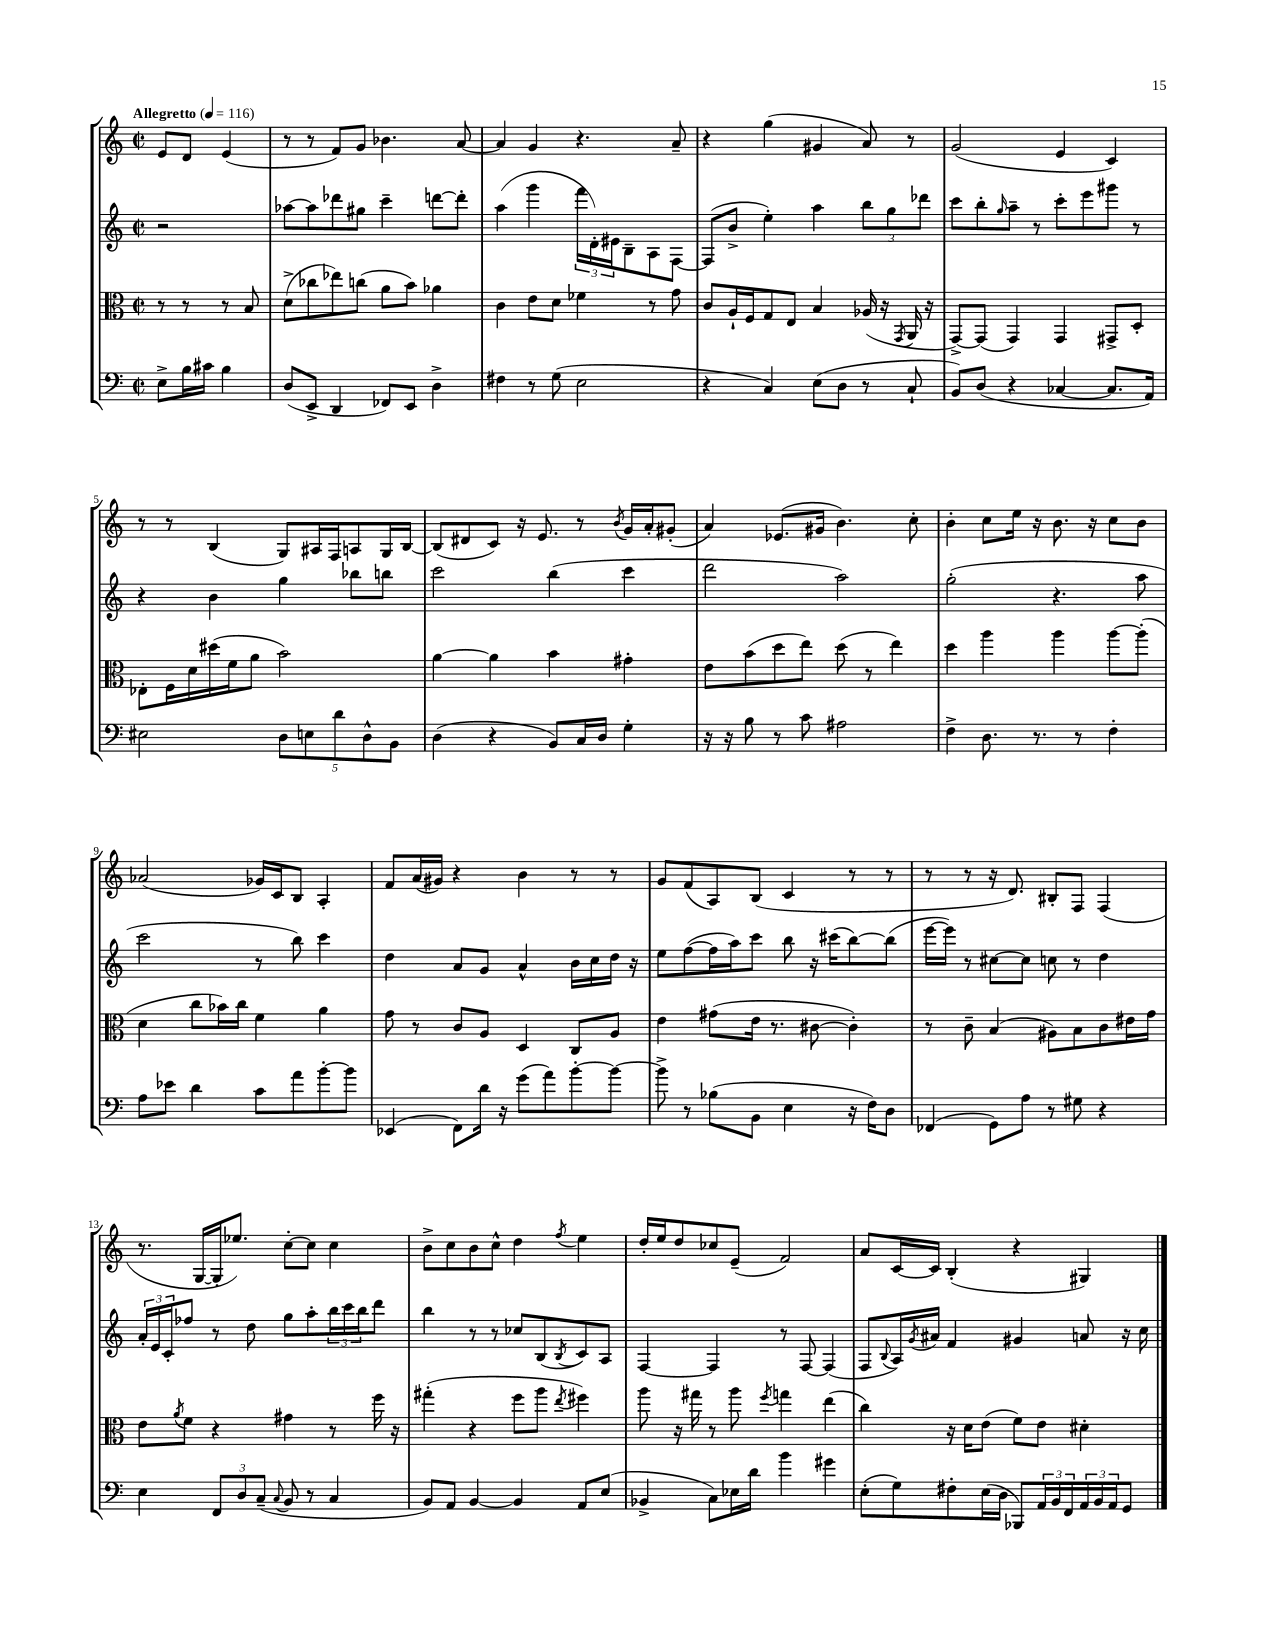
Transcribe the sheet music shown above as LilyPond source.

<<
\new StaffGroup <<
\new Staff = "s0" {
    \clef treble \key c \major \defaultTimeSignature \time 2/2 \partial 2 \tempo "Allegretto" 4 = 116
    e'8 d'8 e'4( |
    r8 r8 f'8) g'8 bes'4. a'8~ |
    a'4 g'4 r4. a'8-- |
    r4 g''4( gis'4 a'8) r8 |
    g'2( e'4 c'4) |
    r8 r8 b4( g8) ais16 f16 a8 g16 b16~ |
    b8( dis'8 c'8) r16 e'8. r8 \acciaccatura { b'8 } g'16 a'16-. gis'8-.( |
    a'4) ees'8.( gis'16 b'4.) c''8-. |
    b'4-. c''8 e''16 r16 b'8. r16 c''8 b'8 |
    aes'2( ges'16) c'16 b8 a4-. |
    f'8 a'16( gis'16) r4 b'4 r8 r8 |
    g'8 f'8( a8) b8( c'4 r8 r8 |
    r8 r8 r16 d'8.) bis8-. f8 f4( |
    r8. g16~ g16-. ees''8.) c''8~-. c''8 c''4 |
    b'8-> c''8 b'8 c''8-^ d''4 \acciaccatura { f''8 } e''4 |
    d''16-. e''16 d''8 ces''8 e'8--( f'2) |
    a'8 c'16~ c'16 b4-.( r4 gis4) \bar "|." |
}
\new Staff = "s1" {
    \clef treble \key c \major \defaultTimeSignature \time 2/2 \partial 2
    r2 |
    aes''8~ aes''8 des'''8 gis''8 c'''4-- d'''8~ d'''8-. |
    a''4( g'''4 \tuplet 3/2 { f'''16 d'16-.) eis'16 } b8-- a8 f8~ |
    f8( b'8-> e''4-.) a''4 \tuplet 3/2 { b''8 g''8 des'''8 } |
    c'''8 b''8-. \grace { g''16 } a''8-- r8 c'''8-. e'''8 gis'''8 r8 |
    r4 b'4 g''4 bes''8 b''8 |
    c'''2 b''4( c'''4 |
    d'''2 a''2) |
    g''2-.( r4. a''8 |
    c'''2 r8 b''8) c'''4 |
    d''4 a'8 g'8 a'4-^ b'16 c''16 d''16 r16 |
    e''8 f''8~( f''16 a''16) c'''8 b''8 r16 cis'''16( b''8~) b''8( |
    e'''16~ e'''16) r8 cis''8~ cis''8 c''8 r8 d''4 |
    \tuplet 3/2 { a'16-. e'16 c'16-. } fes''8 r8 d''8 g''8 a''8-. \tuplet 3/2 { b''16 c'''16 b''16 } d'''8 |
    b''4 r8 r8 ces''8 b8( \acciaccatura { b8 } c'8) a8 |
    f4~ f4 r8 f8~ f4( |
    f8 \appoggiatura { b8 } a16) \acciaccatura { g'8 } ais'16 f'4 gis'4 a'8 r16 c''16 \bar "|." |
}
\new Staff = "s2" {
    \clef alto \key c \major \defaultTimeSignature \time 2/2 \partial 2
    r8 r8 r8 b8 |
    d'8->( ces''8 ees''8) c''8( a'8 b'8) aes'4 |
    c'4 e'8 d'8 fes'4 r8 g'8 |
    c'8 a16-! f16 g8 e8 b4 aes16( r16 \acciaccatura { g,8 } a,16 r16 |
    g,8~->) g,8( g,4) g,4 gis,8-> d8-. |
    ees8-. f16 d'16 dis''16( f'16 a'8 b'2) |
    a'4~ a'4 b'4 gis'4-. |
    e'8 b'8( d''8 e''8) d''8( r8 e''4) |
    d''4 a''4 a''4 a''8~ a''8-.( |
    d'4 c''8 bes'16) c''16 f'4 a'4 |
    g'8 r8 c'8 a8 d4 c8 a8 |
    e'4 gis'8( e'16 r8. cis'8~ cis'4-.) |
    r8 c'8-- b4( ais8) b8 c'8 eis'16 g'16 |
    e'8 \acciaccatura { a'8 } f'8 r4 gis'4 r8 f''16 r16 |
    gis''4-.( r4 f''8 a''8 \acciaccatura { e''8 } fis''4) |
    a''8 r16 gis''16 r8 a''8 \acciaccatura { f''8 } g''4 e''4( |
    c''4) r16 d'16 e'8( f'8) e'8 dis'4-. \bar "|." |
}
\new Staff = "s3" {
    \clef bass \key c \major \defaultTimeSignature \time 2/2 \partial 2
    e8-> b16 cis'16 b4 |
    d8( e,8-> d,4 fes,8) e,8 d4-> |
    fis4 r8 g8( e2 |
    r4 c4) e8( d8 r8 c8-! |
    b,8) d8( r4 ces4~ ces8. a,16) |
    eis2 \tuplet 5/4 { d8 e8 d'8 d8-^ b,8 } |
    d4( r4 b,8) c16 d16 g4-. |
    r16 r16 b8 r8 c'8 ais2 |
    f4-> d8. r8. r8 f4-. |
    a8 ees'8 d'4 c'8 a'8 b'8~-. b'8 |
    ees,4( f,8) d'16 r16 g'8( a'8) b'8~-. b'8~ |
    b'8-> r8 bes8( b,8 e4 r16 f16) d8 |
    fes,4( g,8) a8 r8 gis8 r4 |
    e4 \tuplet 3/2 { f,8 d8 c8--( } \appoggiatura { c8 } b,8 r8 c4 |
    b,8) a,8 b,4~ b,4 a,8 e8( |
    bes,4-> c8) ees16 d'16 b'4 gis'4 |
    e8-.( g8) fis8-. e16( d16 bes,,8) \tuplet 3/2 { a,16 b,16 f,16 } \tuplet 3/2 { a,16 b,16 a,16 } g,8 \bar "|." |
}
>>
>>
